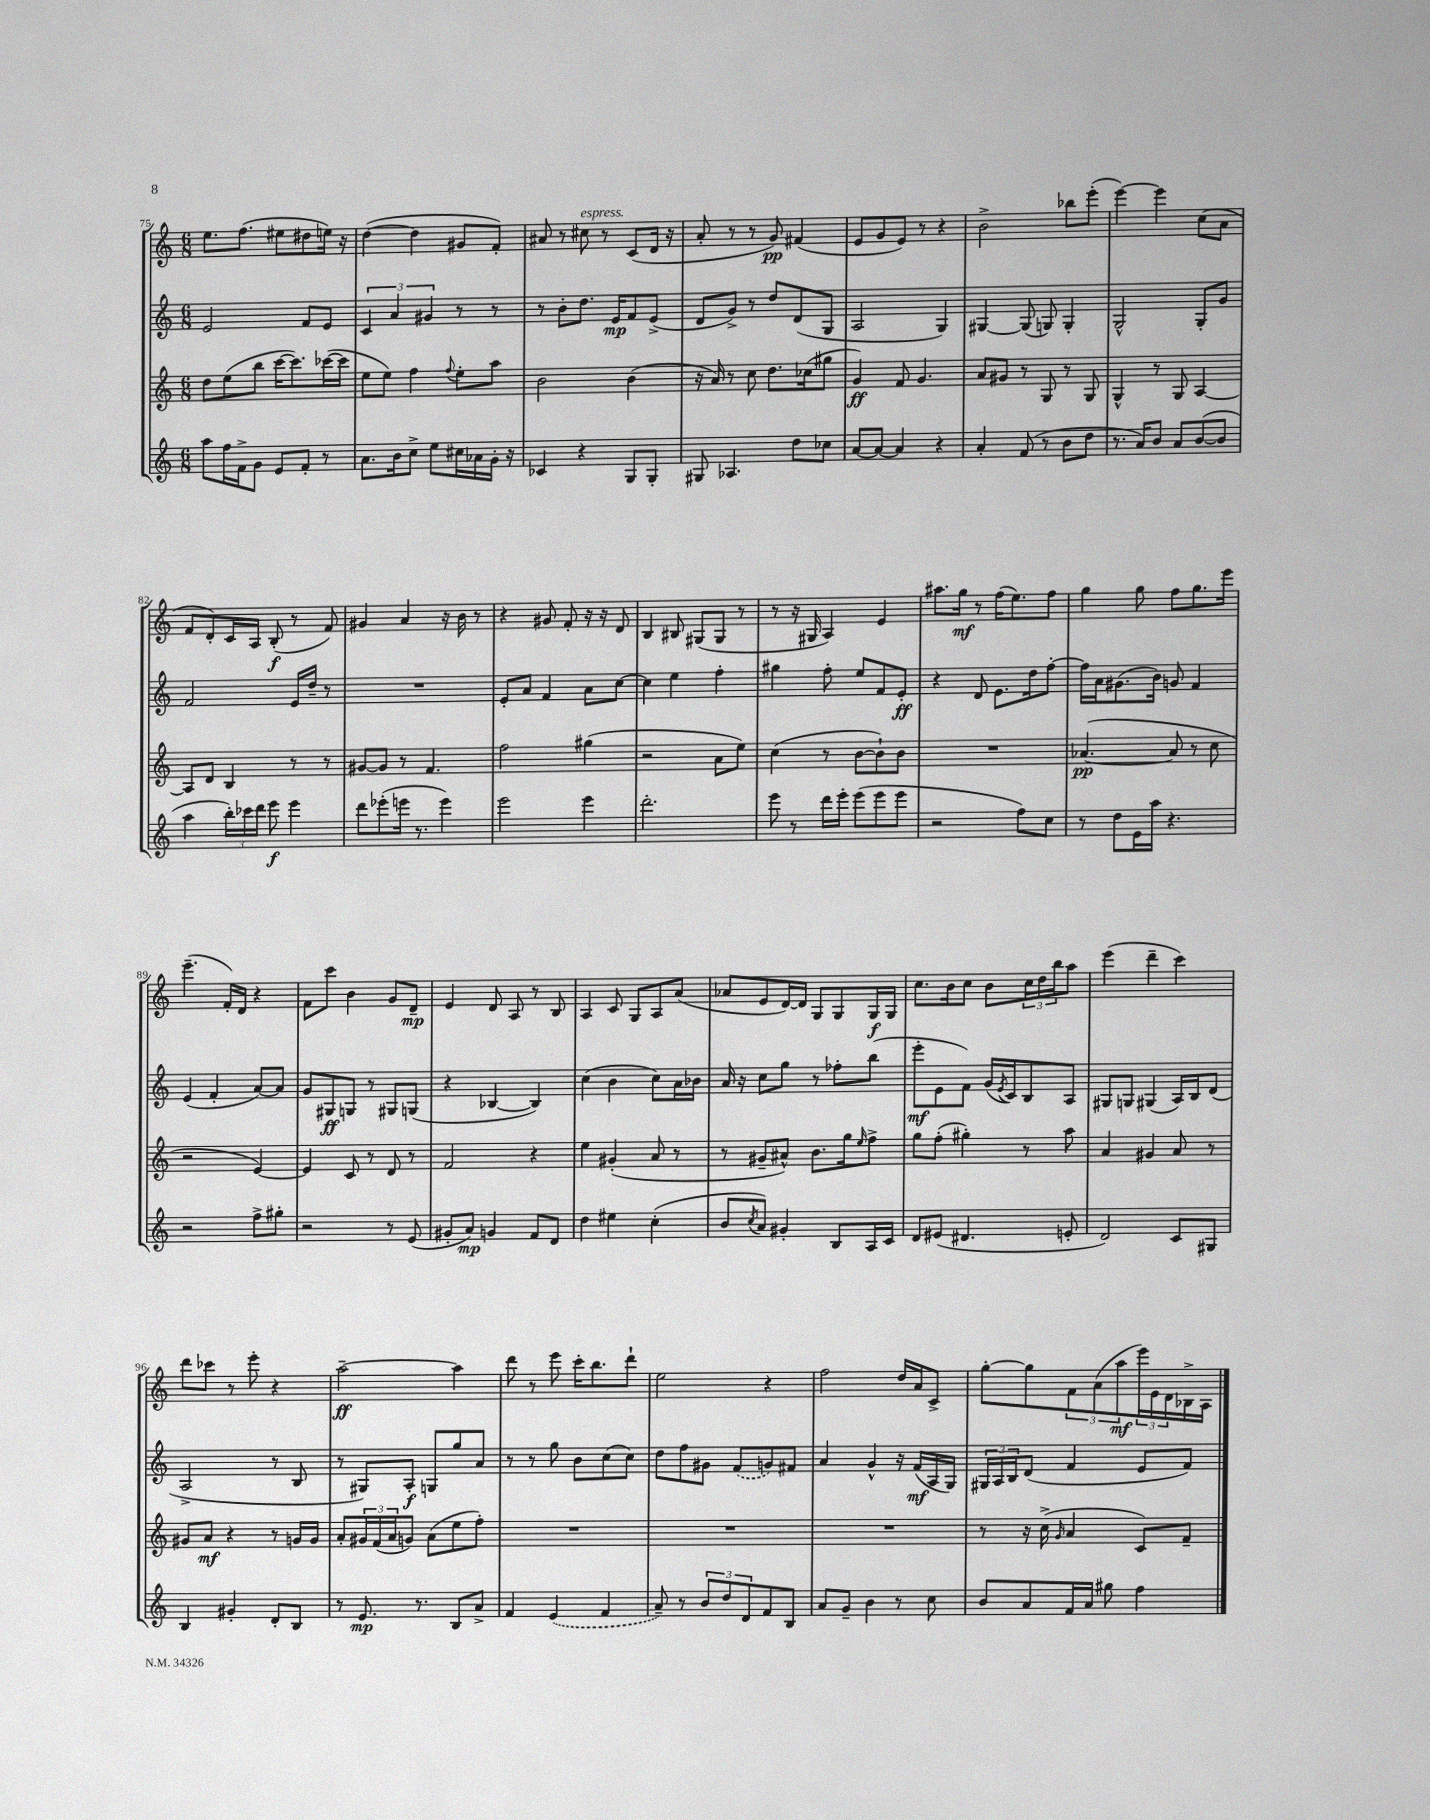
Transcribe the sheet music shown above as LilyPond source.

<<
\new StaffGroup <<
\new Staff = "s0" {
    \clef treble \key c \major \numericTimeSignature \time 6/8
    e''8. f''8.( eis''8 dis''8 e''16) r16 |
    d''4~( d''4 gis'8 f'8-.) |
    ais'8 r8 cis''8^\markup { \italic "espress." } r8 c'8( d'16 r16 |
    a'8-. r8 r8 g'8\pp) fis'4( |
    e'8 g'8 e'8) r8 r4 |
    b'2-> bes''8 e'''8-.( |
    e'''4~) e'''4 c''8( a'8 |
    f'8 d'8-.) c'16 a16 b8-.\f( r8 f'8) |
    gis'4 a'4 r16 b'16 r8 |
    r4 gis'8 f'8-. r16 r16 d'8 |
    b4 bis8 gis8( gis8 r8 |
    r8 r16 gis16 a4) e'4 |
    ais''8. g''16\mf r8 f''16( e''8.) f''8 |
    g''4 g''8 f''8 g''8. e'''16 |
    e'''4.--( f'16-.) d'16 r4 |
    f'8 c'''8 b'4 g'8 d'8--\mp |
    e'4 d'8 a8 r8 b8 |
    a4 c'8 g8 a8 a'8( |
    aes'8 e'8 d'16~) d'16 g8 g8 g16\f g16 |
    c''8. b'16 c''8 b'8 \tuplet 3/2 { c''16 d''16 b''16 } a''8 |
    e'''4( d'''4-- c'''4) |
    d'''8 ces'''8 r8 e'''8-. r4 |
    a''2~--\ff a''4 |
    d'''8 r8 e'''8 c'''16-. b''8. d'''8-! |
    e''2 r4 |
    f''2 d''16 a'16 c'8-> |
    g''8~-. g''8 \tuplet 3/2 { f'8 a'8( a''8\mf } \tuplet 3/2 { e'''16) e'16 d'16 } bes16-> a16 \bar "|." |
}
\new Staff = "s1" {
    \clef treble \key c \major \numericTimeSignature \time 6/8
    e'2 f'8 e'8 |
    \tuplet 3/2 { c'4 a'4 gis'4 } r8 r8 |
    r8 b'8-. d''8. e'16\mp f'8 e'8->( |
    d'8 g'8->) r8 d''8 d'8( g8 |
    a2 g4) |
    gis4~ gis8( g8) g4-. |
    g2-^ g8-. g'8 |
    f'2 e'16 d''16-- r8 |
    R2. |
    e'8-. a'8 f'4 a'8 c''8~ |
    c''4 e''4 f''4-. |
    gis''4 f''8-. e''8 f'8 e'8-.\ff |
    r4 d'8 e'8. d''16 f''8~-. |
    f''16 a'16 gis'8.( b'16) g'8 f'4 |
    e'4( f'4-. a'8~) a'8 |
    g'8 gis8\ff g8 r8 gis8 g8( |
    r4 bes4~ bes4) |
    c''4( b'4 c''8) a'16 bes'16 |
    a'16 r16 c''8 g''8 r8 fes''8-. b''8( |
    e'''8-.\mf e'8 f'8) g'16( \acciaccatura { e'8 } c'16) b8 a8 |
    gis8 g8 gis4( a16) b16 d'8( |
    a2-> r8 b8 |
    r8 gis8) a8-.\f g8 g''8 a'8 |
    r8 r8 g''8 b'8 c''8( c''8) |
    d''8 f''8 gis'8 \once \slurDashed f'8( g'8) fis'8 |
    a'4 g'4-^ r16 f'16\mf( a16 g16) |
    \tuplet 3/2 { gis16 a16 b16 } d'8( f'4 e'8 f'8) \bar "|." |
}
\new Staff = "s2" {
    \clef treble \key c \major \numericTimeSignature \time 6/8
    d''8 e''8( b''8 c'''16~ c'''8.) ces'''16~( ces'''16 |
    e''8 e''8) f''4 \appoggiatura { f''8 } e''8-. a''8 |
    b'2 b'4( |
    r16 a'16) r8 c''8 d''8. ces''16( gis''8 |
    g'4\ff) f'8 g'4. |
    a'8 gis'8 r8 g8 r8 g8 |
    g4-^ r8 g8 a4~ |
    a8 d'8 b4 r8 r8 |
    gis'8~ gis'8 r8 f'4. |
    f''2 gis''4( |
    r2 a'8 e''8) |
    c''4( r8 b'8~ b'8-!) b'8 |
    R2. |
    aes'4.~\pp( aes'8 r8 c''8 |
    r2 e'4~) |
    e'4 c'8 r8 d'8 r8 |
    f'2 r4 |
    e''4 gis'4-.( a'8 r8 |
    r8 gis'8-- ais'8-^) b'8. g''16 \grace { e''16 } f''8-> |
    g''8 f''8-.( gis''4-.) r8 a''8 |
    a'4 gis'4 a'8 r8 |
    gis'8 a'8\mf r4 r8 g'16 g'16 |
    a'8-. \tuplet 3/2 { gis'16 f'16( a'16 } g'8) a'8( e''8 f''8-.) |
    R2. |
    R2. |
    R2. |
    r8 r16 c''16->( \grace { g'16 } a'4 c'8) f'8-- \bar "|." |
}
\new Staff = "s3" {
    \clef treble \key c \major \numericTimeSignature \time 6/8
    a''8 f''16 f'16-> g'8 e'8 f'8-. r8 |
    a'8. b'16 c''8-> e''8 cis''16 aes'16 g'16-. r16 |
    ces'4 r4 g8 g8-. |
    gis8 aes4. d''8 ces''8 |
    a'8~ a'8~ a'4 r4 |
    a'4-. f'8( r8 b'8 d''8 |
    r8. a'16) b'8 a'8 b'8~( b'8 |
    a''4 \tuplet 3/2 { b''16-.) ces'''16 d'''16 } e'''8\f e'''4 |
    d'''8 ees'''8-.( e'''16 r8. e'''4) |
    e'''2 e'''4 |
    d'''2.-. |
    e'''8 r8 d'''16 e'''16-. e'''8( e'''8 e'''8 |
    r2 f''8) c''8 |
    r8 d''8 e'16 a''16 r4. |
    r2 f''8-> gis''8-. |
    r2 r8 e'8( |
    gis'8-. a'8\mp) g'4 f'8 d'8 |
    d''4 eis''4 c''4-.( |
    b'8 \acciaccatura { c''8 } a'8) gis'4-. b8 a16 c'16 |
    d'8 eis'8( dis'4. e'8-. |
    d'2) c'8 gis8 |
    b4 gis'4-. d'8-. b8 |
    r8 e'8.\mp r8. b8 a'8-> |
    f'4 \once \slurDashed e'4( f'4 |
    a'8--) r8 \tuplet 3/2 { b'8 d''8 d'8 } f'8 b8 |
    a'8 g'8-- b'4 r8 c''8 |
    b'8 a'8 f'16 a'16 gis''8 f''4 \bar "|." |
}
>>
>>
\layout { \context { \Score currentBarNumber = #75 } }
